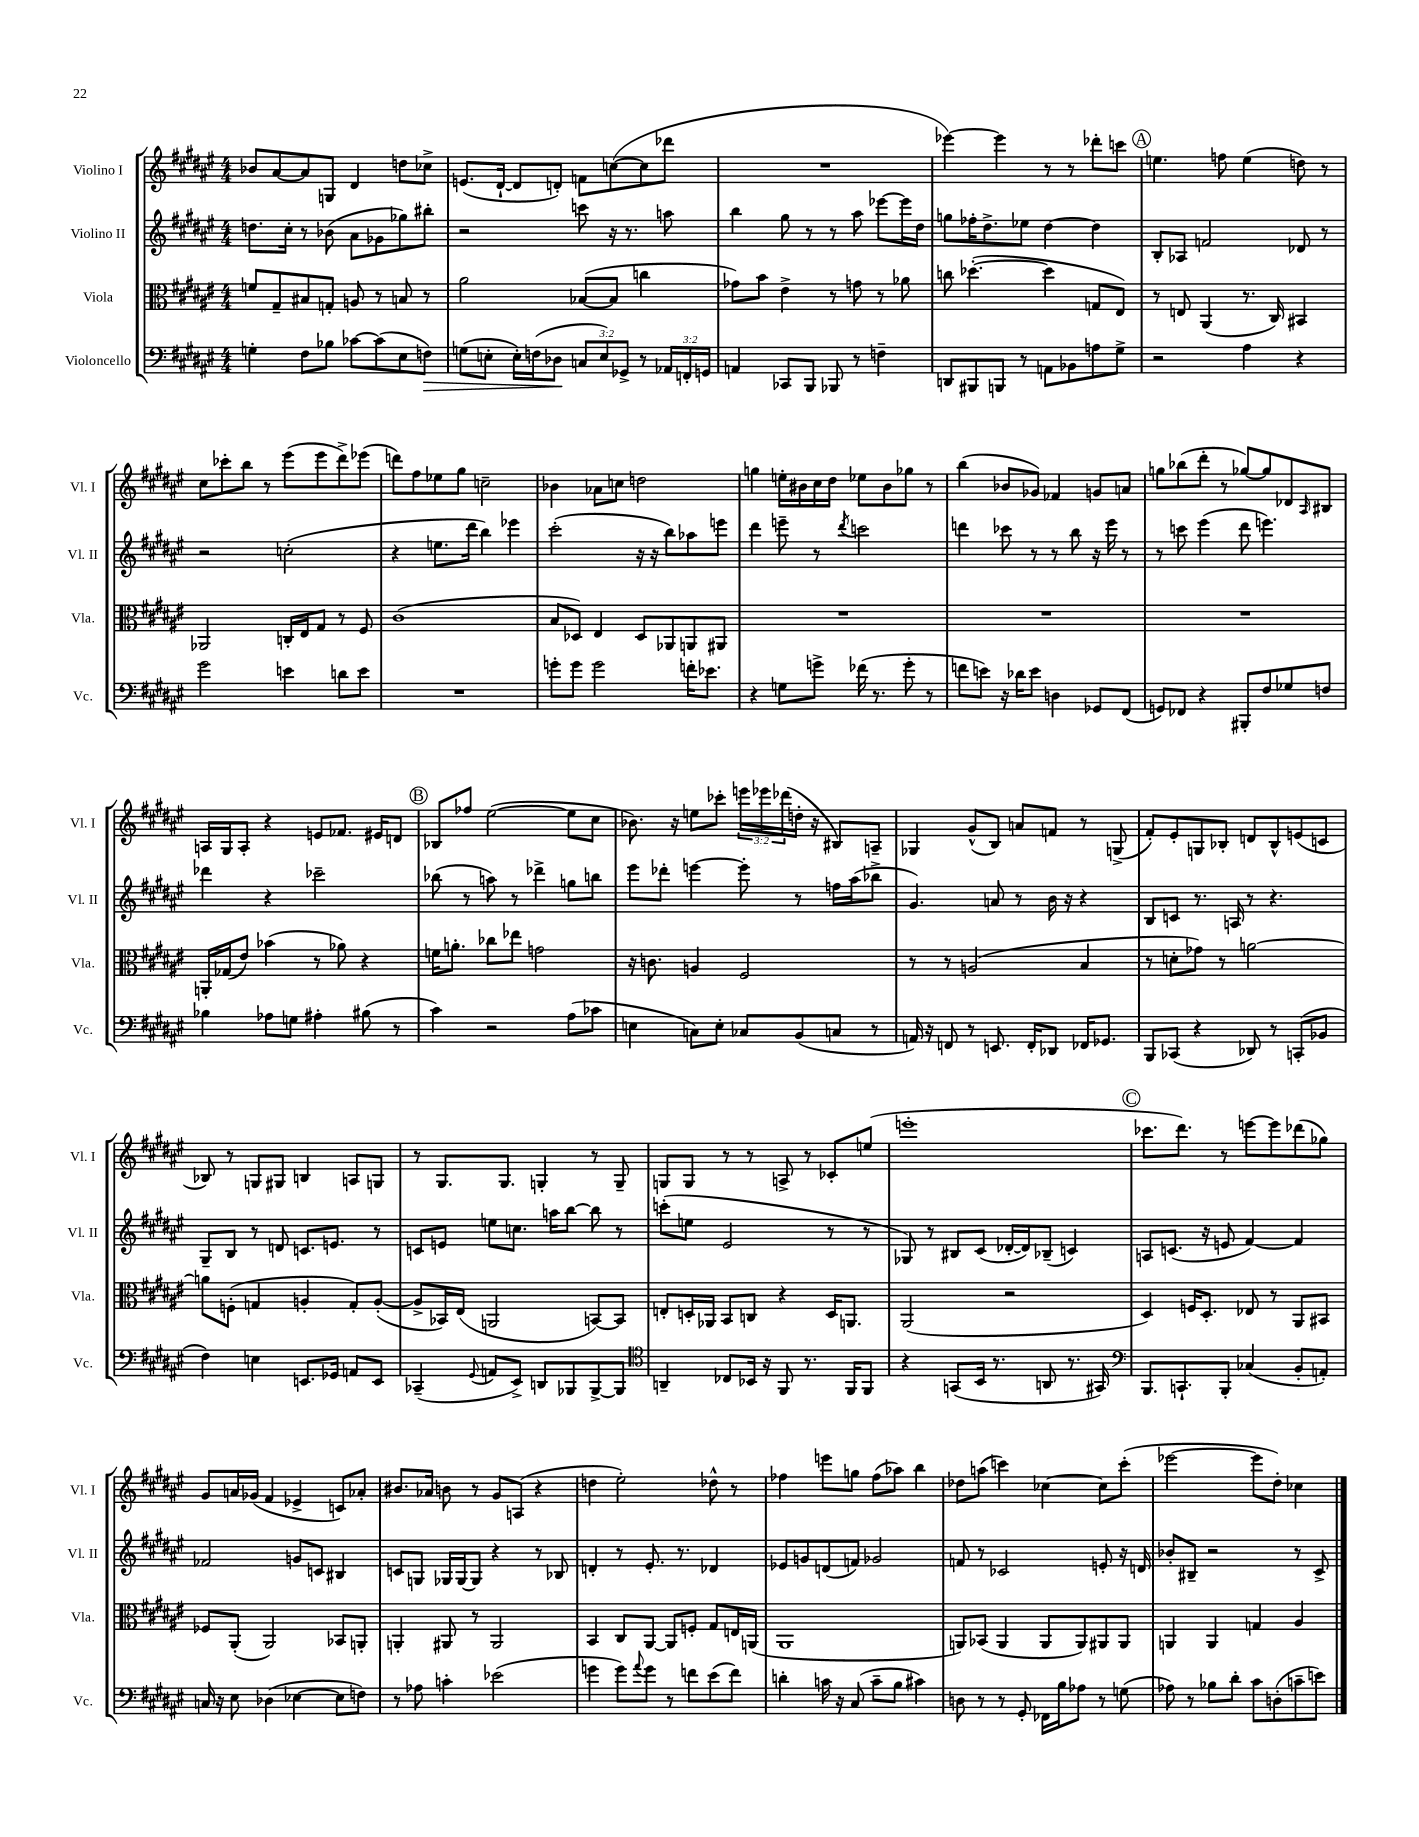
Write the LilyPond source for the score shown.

<<
\new StaffGroup <<
\new Staff = "s0" \with { instrumentName = "Violino I" shortInstrumentName = "Vl. I" } {
    \clef treble \key fis \major \numericTimeSignature \time 4/4 \override Staff.TupletNumber.text = #tuplet-number::calc-fraction-text
    bes'8 ais'8~ ais'8 g8 dis'4 d''8 ces''8-> |
    e'8.( dis'16~-! dis'8 d'8-.) f'8 c''8~( c''8 des'''8 |
    R1 |
    ees'''4~) ees'''4 r8 r8 des'''8-. c'''8 |
    \mark \markup { \circle "A" } e''4. f''8 e''4( d''8) r8 |
    cis''8 ces'''8-. b''8 r8 eis'''8( eis'''8 dis'''8->) ees'''8( |
    d'''8) fis''8 ees''8 gis''8 c''2-- |
    bes'4 aes'8 c''8 d''2 |
    g''4 e''16-. bis'16 cis''16 dis''16 ees''8 bis'8 ges''8 r8 |
    b''4( bes'8 ges'8) fes'4 g'8 a'8 |
    g''8 bes''8( dis'''8-. r8 ges''8~) ges''8 des'8 \grace { ais16 } bis8 |
    a16 gis16 a8-. r4 e'8 fes'8. eis'16 d'8 |
    \mark \markup { \circle "B" } bes8 fes''8 eis''2~( eis''8 cis''8 |
    bes'8.) r16 e''8 ces'''8-. \tuplet 3/2 { e'''16 ees'''16 des'''16( } d''16-. r16 bis8) a8-- |
    ges4 gis'8-^( b8) a'8 f'8 r8 g8->( |
    fis'8-.) eis'8-. g8 bes8-. d'8 bes8-^ e'8( c'8 |
    bes8) r8 g8 gis8 b4 a8 g8 |
    r8 gis8. gis8. g4-. r8 g8-- |
    g8 g8 r8 r8 a8-> r8 ces'8-. e''8( |
    e'''1-. |
    \mark \markup { \circle "C" } ces'''8. dis'''8.) r8 e'''8~ e'''8 des'''8( ges''8) |
    gis'8 a'16 ges'16( fis'4 ees'4-> c'8) aes'8-. |
    bis'8. aes'16 b'8 r8 gis'8 a8( r4 |
    d''4 eis''2-.) des''8-^ r8 |
    fes''4 e'''8 g''8 fes''8( aes''8) b''4 |
    des''8 a''8( c'''4) ces''4~ ces''8 c'''8-.( |
    ees'''2~ ees'''8 dis''8-.) ces''4 \bar "|." |
}
\new Staff = "s1" \with { instrumentName = "Violino II" shortInstrumentName = "Vl. II" } {
    \clef treble \key fis \major \numericTimeSignature \time 4/4
    d''8. cis''16-. r8 bes'8( ais'8 ges'8 ges''8) bis''8-. |
    r2 c'''8 r16 r8. a''8 |
    b''4 gis''8 r8 r8 ais''8 ees'''8~ ees'''16 dis''16 |
    g''8 fes''16-. dis''8.-> ees''8 dis''4~ dis''4 |
    \mark \markup { \circle "A" } b8-. aes8 f'2 des'8 r8 |
    r2 c''2-.( |
    r4 e''8. dis'''16 b''4) ees'''4 |
    cis'''2-.( r16 r16 b''8) aes''8 e'''8 |
    dis'''4 e'''8-- r8 \acciaccatura { dis'''8 } c'''2 |
    d'''4 ces'''8 r8 r8 b''8 r16 eis'''16 r8 |
    r8 c'''8 eis'''4( dis'''8 e'''4.) |
    des'''4 r4 ces'''2-- |
    \mark \markup { \circle "B" } bes''8( r8 a''8) r8 des'''4-> g''8 b''8 |
    eis'''8 des'''8-. e'''4~ e'''8-. r8 f''16 ais''16( bes''8-> |
    gis'4.) a'8 r8 b'16 r16 r4 |
    b8 c'8 r8. a16 r8 r4. |
    gis8-- b8 r8 d'8 c'8. e'8. r8 |
    c'8 e'8 e''8 c''8. a''16 b''8~ b''8 r8 |
    c'''8-.( e''8 eis'2 r8 r8 |
    ges8) r8 bis8 cis'8( des'16~-. des'16) bes8--( c'4) |
    \mark \markup { \circle "C" } a8 c'8.( r16 e'8 fis'4~) fis'4 |
    fes'2 g'8 c'8 bis4 |
    c'8 g8 ges16 ges16~ ges8 r4 r8 bes8 |
    d'4-. r8 eis'8.-. r8. des'4 |
    ees'8 g'8 d'8( f'8) ges'2 |
    f'8 r8 ces'2 e'8-. r16 d'16 |
    bes'8-. bis8-- r2 r8 cis'8-> \bar "|." |
}
\new Staff = "s2" \with { instrumentName = "Viola" shortInstrumentName = "Vla." } {
    \clef alto \key fis \major \numericTimeSignature \time 4/4
    f'8 gis8-- bis8 g8-. a8 r8 b8 r8 |
    ais'2 bes8~( bes8 c''4 |
    ges'8) b'8 eis'4-> r8 g'8 r8 aes'8 |
    c''8 des''4.~-.( des''4 g8 eis8) |
    \mark \markup { \circle "A" } r8 e8 ais,4( r8. cis16) bis,4 |
    aes,2 c16-. eis16 gis8 r8 fis8 |
    cis'1( |
    b8 des8) eis4 des8 aes,8 a,8 ais,8 |
    R1 |
    R1 |
    R1 |
    a,16-. ges16( eis'8) bes'4( r8 aes'8) r4 |
    \mark \markup { \circle "B" } f'16 a'8.-. ces''8 ees''8 g'2 |
    r16 c'8. a4 fis2 |
    r8 r8 a2( b4 |
    r8 d'8-. ges'8) r8 a'2~ |
    a'8 f8-.( g4 a4-. g8-.) a8~-.( |
    a8-> bes,16) eis16( a,2 b,8~) b,8 |
    e8-. d16-. aes,16 b,8 c8 r4 d16 a,8. |
    ais,2( r2 |
    \mark \markup { \circle "C" } dis4) f16 dis8.-. ees8 r8 ais,8 bis,8 |
    fes8 ais,8-.( ais,2) bes,8 a,8-. |
    a,4-. ais,8 r8 ais,2 |
    b,4 cis8 ais,8~ ais,8 f8-. gis8 e16 a,16( |
    ais,1 |
    a,8) bes,8( a,4 a,8 a,8) ais,8 ais,8 |
    a,4 a,4 g4 ais4 \bar "|." |
}
\new Staff = "s3" \with { instrumentName = "Violoncello" shortInstrumentName = "Vc." } {
    \clef bass \key fis \major \numericTimeSignature \time 4/4 \override Staff.TupletNumber.text = #tuplet-number::calc-fraction-text
    g4-. fis8 bes8 ces'8~ ces'8( eis8 f8\>) |
    g8( e8-. e16-.) f16( des8\! \tuplet 3/2 { c8 e8) ges,8-> } r8 \tuplet 3/2 { aes,16 f,16-. g,16 } |
    a,4 ces,8 b,,8 bes,,8 r8 f4-- |
    d,8 bis,,8 b,,8 r8 a,8 bes,8 a8 gis8-> |
    \mark \markup { \circle "A" } r2 ais4 r4 |
    gis'2 e'4 d'8 e'8 |
    R1 |
    g'8-. g'8 g'2 f'16-. ees'8. |
    r4 g8 g'8-> fes'16( r8. g'8-. r8 |
    f'8 e'8) r16 des'16 e'8 d4 ges,8 fis,8( |
    g,8) fes,8 r4 bis,,8-. fis8 ges8 f8 |
    bes4 aes8 g8 ais4-. bis8( r8 |
    \mark \markup { \circle "B" } cis'4) r2 ais8( ces'8 |
    e4 c8) e8-. ces8 b,8( c8 r8 |
    a,16) r16 f,8 r8 e,8. f,16-. des,8 fes,16 ges,8. |
    b,,8 ces,8( r4 des,8) r8 c,8-.( bes,8 |
    fis4) e4 e,8. ges,16 a,8 e,8 |
    ces,4--( \appoggiatura { gis,8 } a,8 eis,8->) d,8 bes,,8 bes,,8~-> bes,,8 |
    \clef tenor a,4-- ces8 bes,16 r16 fis,8 r8. fis,16 fis,8 |
    r4 g,8( b,16 r8. a,8 r8. gis,16) |
    \mark \markup { \circle "C" } \clef bass b,,8. c,8.-! b,,8-. ces4( b,8-. a,8-.) |
    c16 r16 eis8 des4( ees4~ ees8 f8) |
    r8 aes8 c'4-. ees'2( |
    g'4 g'8) \appoggiatura { ais'8 } g'8 r8 f'8 eis'8( f'8) |
    d'4-. c'16 r16 cis8( c'8-- b8 cis'4) |
    d8 r8 r8 gis,8-. fes,16 b16 aes8 r8 g8( |
    aes8) r8 bes8 dis'8-. cis'8 d8-.( c'8-- e'8) \bar "|." |
}
>>
>>
\layout { \context { \Score \remove "Bar_number_engraver" } }
